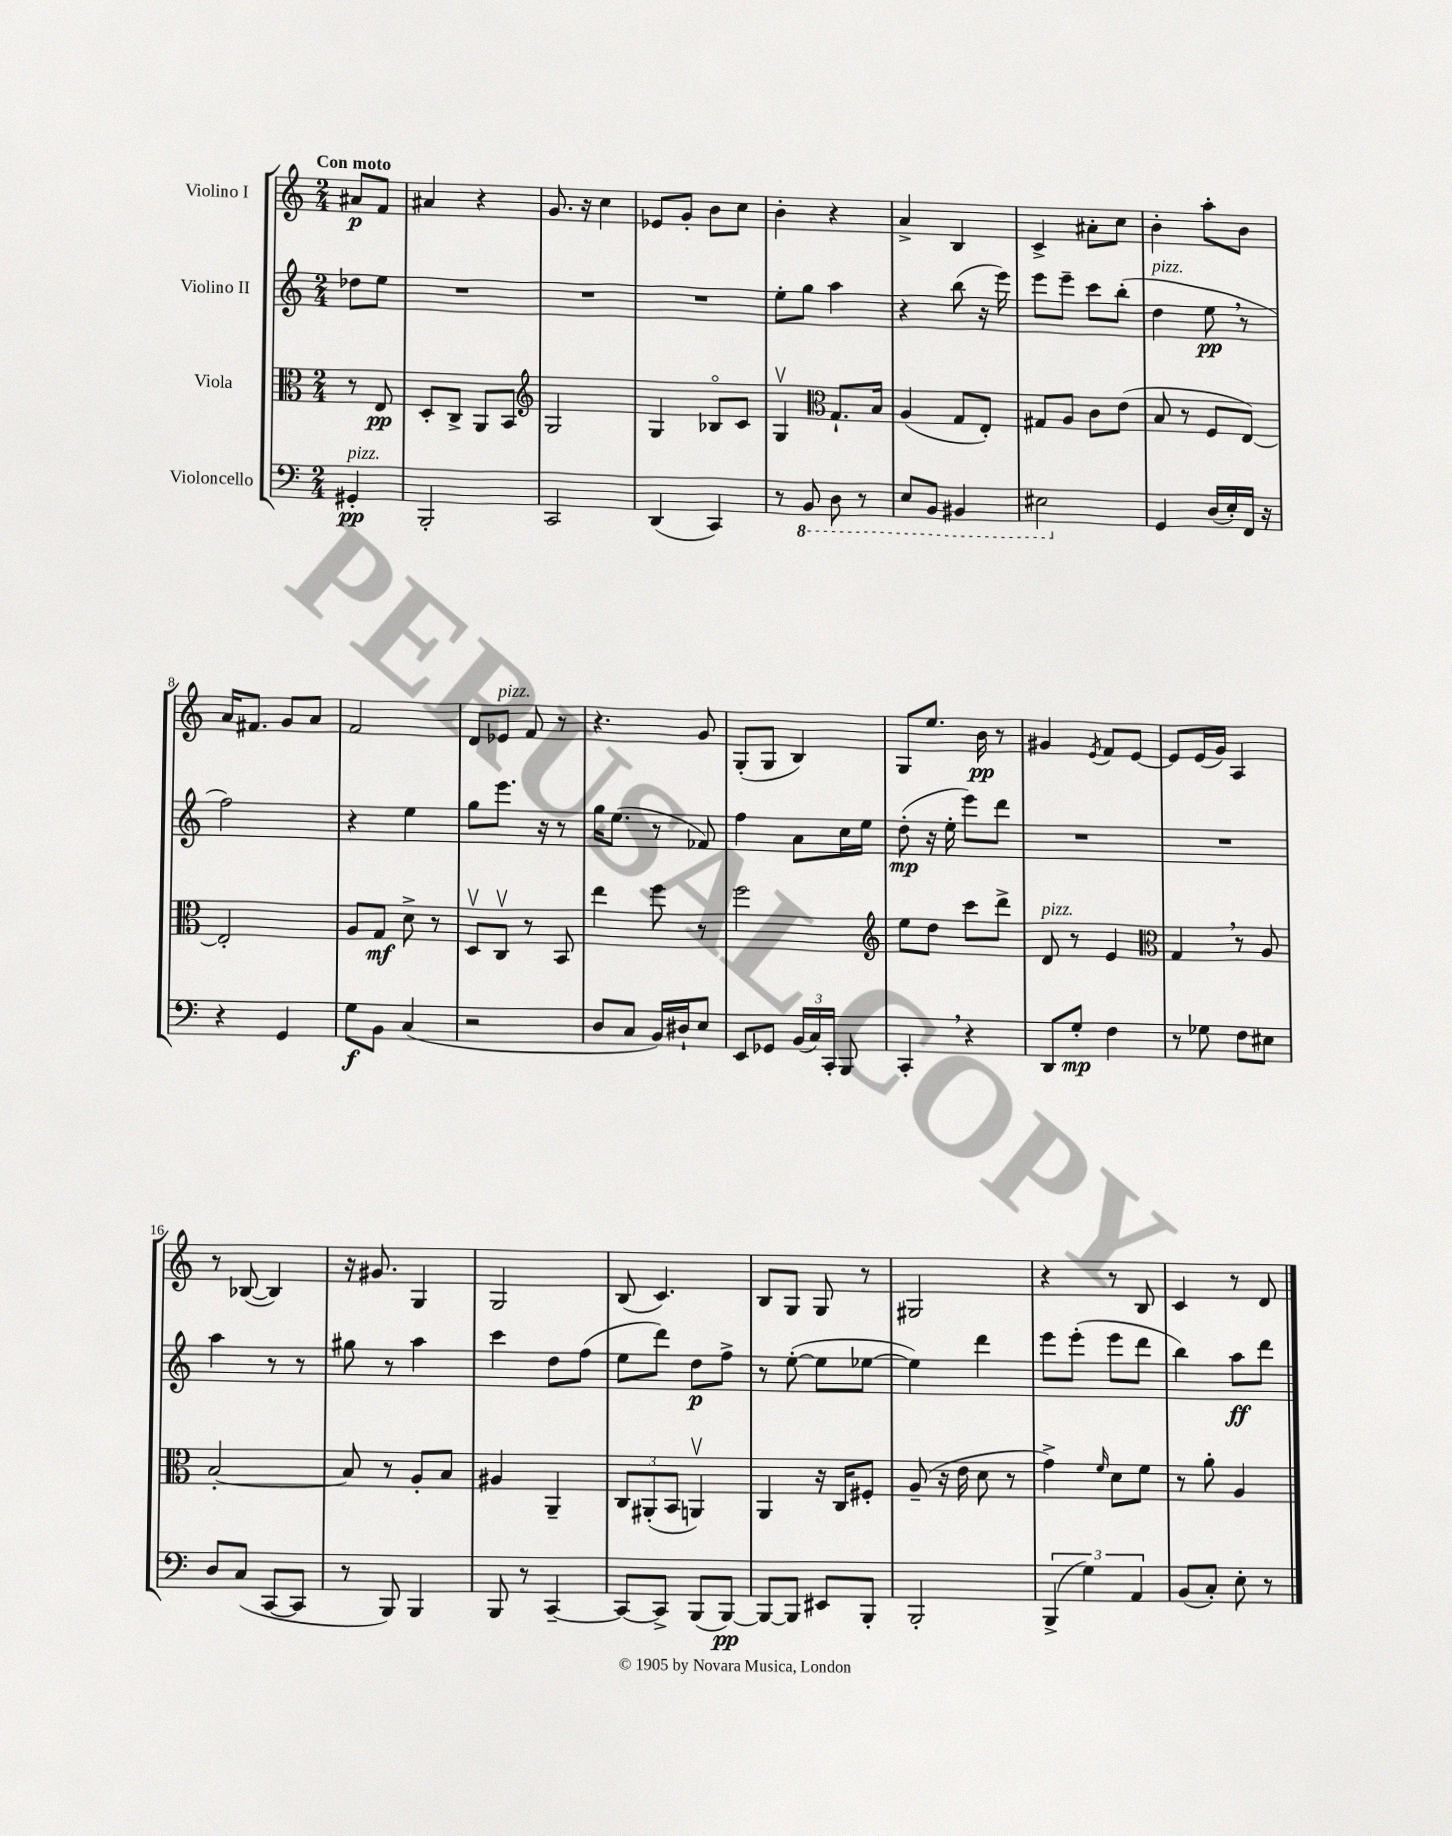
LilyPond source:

<<
\new StaffGroup <<
\new Staff = "s0" \with { instrumentName = "Violino I" } {
    \clef treble \key c \major \numericTimeSignature \time 2/4 \partial 4 \tempo "Con moto"
    \autoBeamOff ais'8[\p f'8] |
    ais'4 r4 |
    g'8. r16 c''4 |
    ees'8[ g'8]-. b'8[ c''8] |
    b'4-. r4 |
    a'4-> b4 |
    c'4-> ais'8[-. c''8] |
    b'4-. a''8[-. b'8] |
    a'16[ fis'8.] g'8[ a'8] |
    f'2 |
    d'8[ ees'8]^\markup { \italic "pizz." } f'8 r8 |
    r4. g'8 |
    g8[-.( g8] b4) |
    g8[ e''8.] b'16\pp r8 |
    gis'4 \acciaccatura { e'8 } f'8[ e'8]~ |
    e'8[ e'16( g'16]) a4 |
    r8 bes8~( bes4) |
    r16 gis'8. g4 |
    g2 |
    b8( c'4.) |
    b8[ g8] g8 r8 |
    gis2 |
    r4 r8 b8 |
    c'4 r8 d'8 \bar "|." |
}
\new Staff = "s1" \with { instrumentName = "Violino II" } {
    \clef treble \key c \major \numericTimeSignature \time 2/4 \partial 4
    \autoBeamOff des''8[ e''8] |
    R2 |
    R2 |
    R2 |
    e''8[-. g''8] a''4 |
    r4 b''8( r16 e'''16) |
    e'''8[ e'''8]-- c'''8[ b''8]-.( |
    d''4^\markup { \italic "pizz." } e''8\pp \breathe r8 |
    f''2) |
    r4 e''4 |
    g''8[ e'''8.] r16 r8 |
    g''16[ e''8.]( r8 fes'8) |
    f''4 a'8[ c''16 e''16] |
    d''8-.\mp( r16 e''16-. e'''8[) d'''8] |
    R2 |
    R2 |
    a''4 r8 r8 |
    gis''8 r8 a''4 |
    c'''4 d''8[ f''8]( |
    e''8[ d'''8]) d''8[\p f''8]-> |
    r8 e''8~-.( e''8[ ees''8]~ |
    ees''4) d'''4 |
    e'''8[ e'''8]-.( e'''8[ d'''8] |
    b''4) a''8[\ff d'''8] \bar "|." |
}
\new Staff = "s2" \with { instrumentName = "Viola" } {
    \clef alto \key c \major \numericTimeSignature \time 2/4 \partial 4
    \autoBeamOff r8 e8\pp |
    d8[-. c8]-> a,8[ b,8] |
    \clef treble g2 |
    g4 bes8[\flageolet c'8] |
    g4\upbow \clef alto g8.[-! b16] |
    a4( g8[ e8]-.) |
    gis8[ a8] c'8[ e'8]( |
    b8 r8 f8[ e8]~) |
    e2-. |
    a8[ g8]\mf d'8-> r8 |
    d8[\upbow c8]\upbow r8 b,8 |
    e''4 f''8 r8 |
    f''2 |
    \clef treble e''8[ d''8] c'''8[ d'''8]-> |
    d'8^\markup { \italic "pizz." } r8 e'4 |
    \clef alto g4 \breathe r8 a8 |
    b2~-. |
    b8 r8 a8[-. b8] |
    ais4 a,4-- |
    \tuplet 3/2 { c8[ ais,8-.( b,8] } a,4\upbow) |
    a,4 r16 c16[ fis8]-. |
    a8--( r16 e'16 d'8 r8 |
    g'4->) \grace { f'16 } d'8[ f'8] |
    r8 a'8-. a4 \bar "|." |
}
\new Staff = "s3" \with { instrumentName = "Violoncello" } {
    \clef bass \key c \major \numericTimeSignature \time 2/4 \partial 4
    \autoBeamOff gis,4-.\pp^\markup { \italic "pizz." } |
    b,,2-. |
    c,2 |
    d,4( c,4) |
    r8 \ottava #-1 b,,8 d,8 r8 |
    e,8[ b,,8] bis,,4 |
    eis,2 \ottava #0 |
    g,4 d16[( e16-.) f,16] r16 |
    r4 g,4 |
    g8[\f b,8] c4( |
    r2 |
    d8[ c8] b,16[) dis16-! e8] |
    e,8[ ges,8] \tuplet 3/2 { b,16[( c16) c,16]-. } b,,8 |
    c,4-. \breathe r4 |
    d,8[ g8]-.\mp f4 |
    r8 ges8 f8[ eis8] |
    d8[ c8]( c,8[~ c,8] |
    r8 b,,8) b,,4 |
    b,,8 r8 c,4~-- |
    c,8[~ c,8]-> b,,8[( b,,8]~\pp) |
    b,,8[~ b,,8] eis,8[ b,,8]-. |
    b,,2-. |
    \tuplet 3/2 { b,,4->( g4) a,4 } |
    b,8[( c8]-.) e8-. r8 \bar "|." |
}
>>
>>
